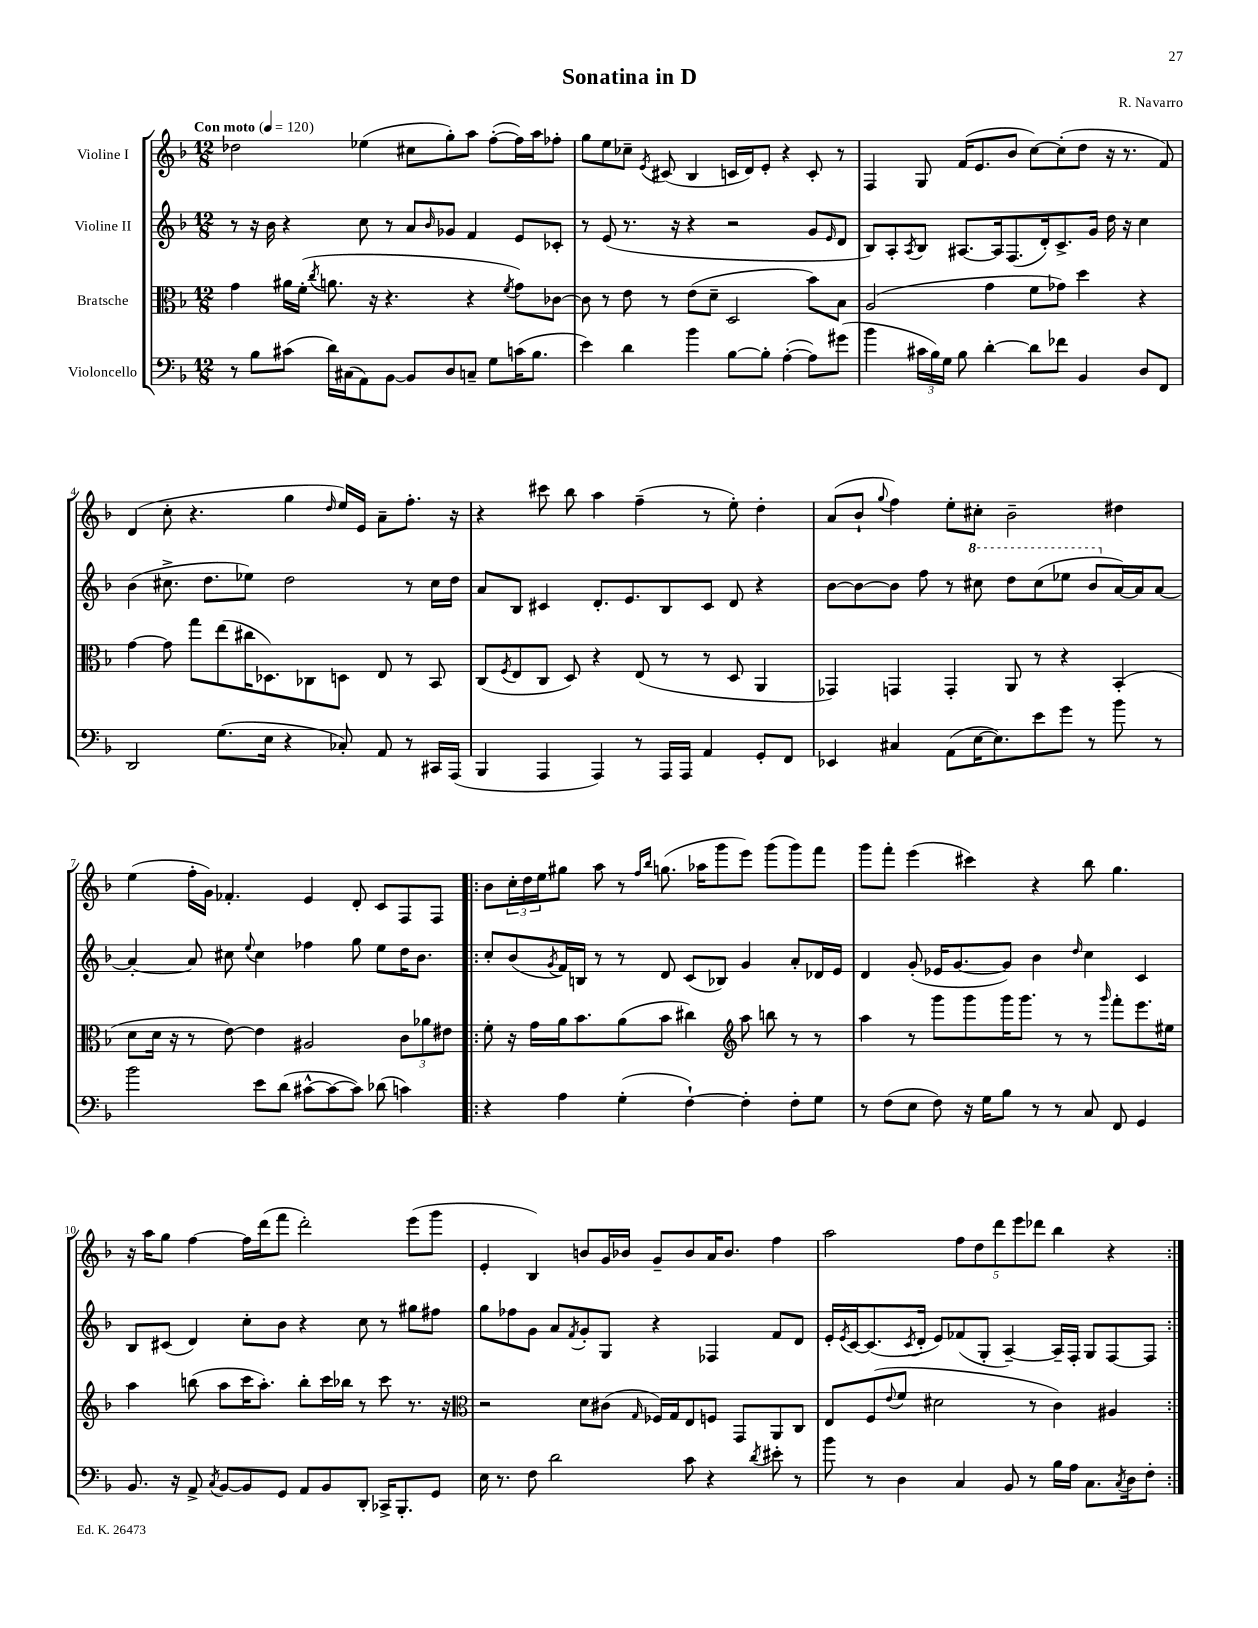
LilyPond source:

\header { title = "Sonatina in D" composer = "R. Navarro" }
<<
\new StaffGroup <<
\new Staff = "s0" \with { instrumentName = "Violine I" } {
    \clef treble \key f \major \numericTimeSignature \time 12/8 \tempo "Con moto" 4 = 120
    des''2 ees''4( cis''8 g''8-.) a''8 f''8~-.( f''16) a''16 fes''8-. |
    g''8 e''8 ces''8-- \acciaccatura { e'8 } cis'8( bes4 c'16 d'16) e'8-. r4 c'8-. r8 |
    f4 g8 f'16( e'8. bes'8 c''8~) c''8-.( d''8 r16 r8. f'8) |
    d'4( c''8-. r4. g''4 \grace { d''16 } e''16) e'16 a'8-- f''8.-. r16 |
    r4 cis'''8 bes''8 a''4 f''4--( r8 e''8-.) d''4-. |
    a'8( bes'8-! \appoggiatura { g''8 } f''4) e''8-. cis''8-. bes'2-- dis''4 |
    e''4( f''16-. g'16) fes'4.-. e'4 d'8-. c'8 f8 f8 |
    \repeat volta 2 { bes'8 \tuplet 3/2 { c''16-. d''16 e''16 } gis''8 a''8 r8 \grace { f''16 bes''16 } g''8.( aes''16 g'''8 e'''8) g'''8( g'''8) f'''8 |
    g'''8 f'''8-. e'''4( cis'''4) r4 bes''8 g''4. |
    r16 a''16 g''8 f''4~ f''16 d'''16( f'''8 d'''2-.) e'''8( g'''8 |
    e'4-. bes4) b'8 g'16 bes'16 g'8-- bes'8 a'16 bes'8. f''4 |
    a''2 \tuplet 5/4 { f''8 d''8 d'''8 e'''8 des'''8 } bes''4 r4 | }
}
\new Staff = "s1" \with { instrumentName = "Violine II" } {
    \clef treble \key f \major \numericTimeSignature \time 12/8
    r8 r16 bes'16 r4 c''8 r8 a'8 \grace { bes'16 } ges'8 f'4 e'8 ces'8-. |
    r8 e'8( r8. r16 r4 r2 g'8 \grace { e'16 } d'8 |
    bes8) a8-. \acciaccatura { a8 } bes8 ais8.~ ais16 f8.( d'16-.) c'8.-> g'16 d''16 r16 c''4 |
    bes'4( cis''8.-> d''8. ees''8) d''2 r8 cis''16 d''16 |
    a'8 bes8 cis'4 d'8.-. e'8. bes8 cis'8 d'8 r4 |
    bes'8~ bes'8~ bes'8 f''8 r8 \ottava #1 cis'''8 d'''8 cis'''8( ees'''8 bes''8 \ottava #0 a'16~) a'16 a'8~ |
    a'4~-. a'8 cis''8 \appoggiatura { e''8 } cis''4 fes''4 g''8 e''8 d''16 bes'8. |
    \repeat volta 2 { c''8-. bes'8( \acciaccatura { g'8 } f'16) b16 r8 r8 d'8 c'8( bes8) g'4 a'8-. des'16 e'16 |
    d'4 g'8-.( ees'16 g'8.~ g'8) bes'4 \grace { d''16 } c''4 c'4 |
    bes8 cis'8( d'4) c''8-. bes'8 r4 c''8 r8 gis''8 fis''8 |
    g''8 fes''8 g'8 a'8 \acciaccatura { f'8 } g'8-. g8 r4 fes4 f'8 d'8 |
    e'16-. \acciaccatura { e'8 } c'16~ c'8.( \acciaccatura { c'8 } d'16-. e'8) fes'8( g8-. a4~--) a16-- f16-. g8 f8~ f8 | }
}
\new Staff = "s2" \with { instrumentName = "Bratsche" } {
    \clef alto \key f \major \numericTimeSignature \time 12/8
    g'4 ais'16 f'16-.( \acciaccatura { c''8 } a'8. r16 r4. r4 \acciaccatura { f'8 } g'8) ces'8~ |
    ces'8 r8 e'8 r8 e'8( d'8-- d2 bes'8) bes8 |
    a2( g'4 f'8 ges'8) d''4 r4 |
    g'4~ g'8 g''8 e''8( cis''16 des8.) ces8 d8 e8 r8 bes,8 |
    c8( \acciaccatura { f8 } e8 c8 d8) r4 e8( r8 r8 d8 a,4 |
    ges,4) g,4 g,4-. a,8 r8 r4 bes,4-.( |
    d'8 d'16 r16 r8 e'8~) e'4 ais2 \tuplet 3/2 { c'8 aes'8 eis'8 } |
    \repeat volta 2 { f'8-. r16 g'16 a'16 bes'8. a'8( bes'8 cis''4) \clef treble a''8 b''8 r8 r8 |
    a''4 r8 g'''8 g'''8 g'''16 g'''8. r8 r8 \grace { g'''16 } f'''8-. e'''8. eis''16 |
    a''4 b''8( a''8 c'''16 a''8.-.) b''8-. c'''16 bes''16 r8 c'''8 r8. r16 |
    \clef alto r2 d'8 cis'8( \grace { g16 } fes16) g16 e8 f8 g,8 a,8 c8 |
    e8 f8( \appoggiatura { e'8 } f'8 dis'2 r8 c'4) ais4 | }
}
\new Staff = "s3" \with { instrumentName = "Violoncello" } {
    \clef bass \key f \major \numericTimeSignature \time 12/8
    r8 bes8 cis'8( d'16) cis16( a,8) bes,8~ bes,8 d8 c8-- g8 c'16( bes8. |
    e'4) d'4 bes'4 bes8~ bes8-. a4~-.( a8) gis'8( |
    bes'4 \tuplet 3/2 { cis'16 bes16) g16 } bes8 d'4~-. d'8 fes'8 bes,4 d8 f,8 |
    d,2 g8.( e16 r4 ces8-.) a,8 r8 cis,16 a,,16( |
    bes,,4 a,,4 a,,4) r8 a,,16 a,,16 a,4 g,8-. f,8 |
    ees,4 cis4 a,8( e16~ e8.) e'8 g'8 r8 bes'8 r8 |
    bes'2 e'8 d'8( cis'8~-^ cis'8~ cis'8) des'8( c'4) |
    \repeat volta 2 { r4 a4 g4-.( f4~-!) f4-. f8-. g8 |
    r8 f8( e8 f8) r16 g16 bes8 r8 r8 c8 f,8 g,4 |
    bes,8. r16 a,8-> \acciaccatura { c8 } bes,8~ bes,8 g,8 a,8 bes,8 d,8-. ces,16-> bes,,8.-. g,8 |
    e16 r8. f8 d'2 c'8 r4 \acciaccatura { d'8 } eis'8-. r8 |
    bes'8 r8 d4 c4 bes,8 r8 bes16 a16 c8. \acciaccatura { c8 } d16 f8-. | }
}
>>
>>
